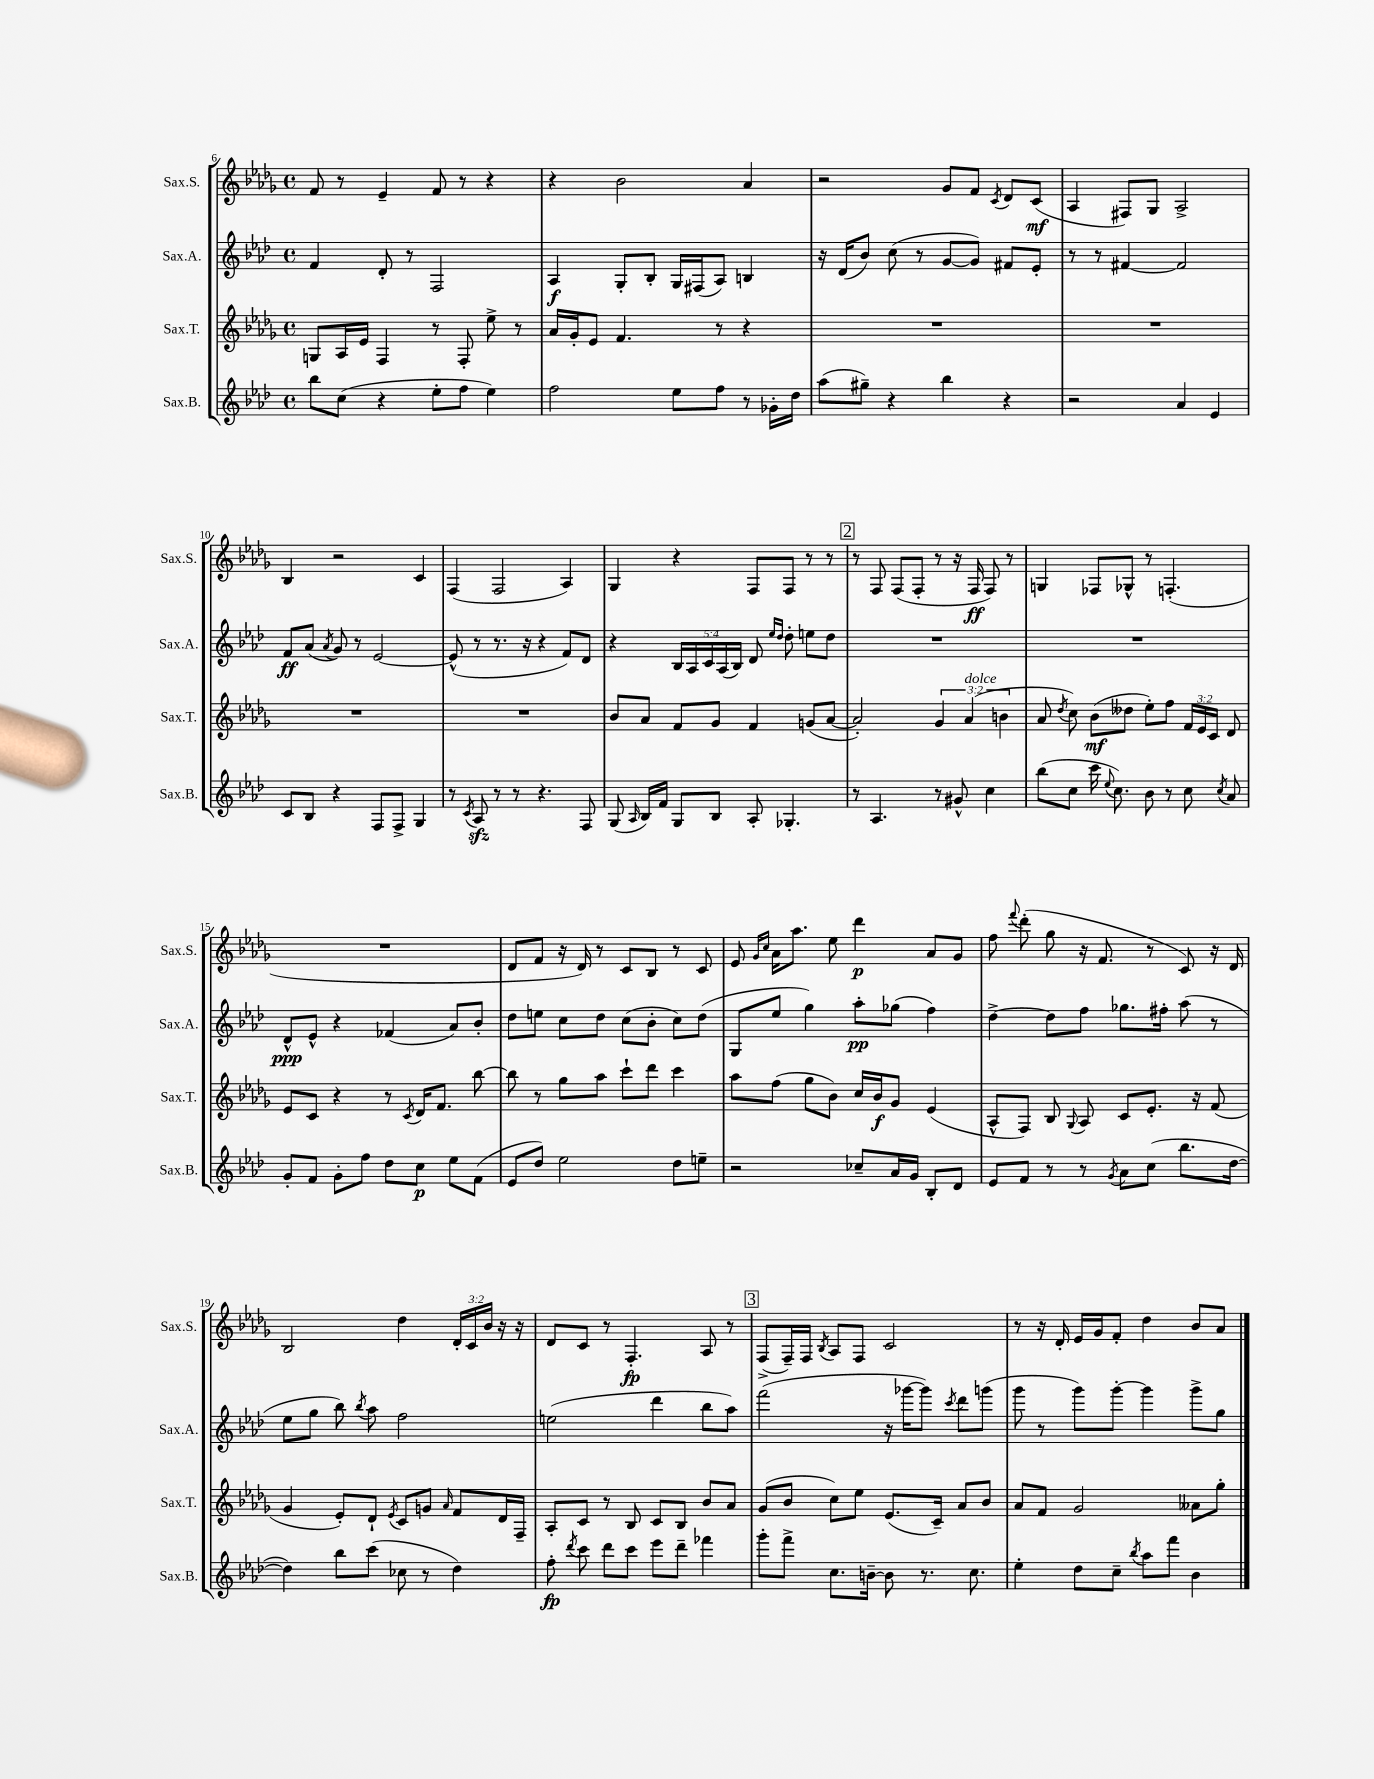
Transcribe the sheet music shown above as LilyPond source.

<<
\new StaffGroup <<
\new Staff = "s0" \with { instrumentName = "Sax.S." shortInstrumentName = "Sax.S." } {
    \clef treble \key des \major \defaultTimeSignature \time 4/4 \override Staff.TupletNumber.text = #tuplet-number::calc-fraction-text
    \autoBeamOff f'8 r8 ees'4-- f'8 r8 r4 |
    r4 bes'2 aes'4 |
    r2 ges'8[ f'8] \acciaccatura { c'8 } des'8[ c'8]\mf( |
    aes4 fis8[) ges8] aes2-> |
    bes4 r2 c'4 |
    f4( f2 aes4) |
    ges4 r4 f8[ f8] r8 r8 |
    \mark \markup { \box "2" } r8 f8 f8[( f8]-. r8 r16 f16\ff f8) r8 |
    g4 fes8[ ges8]-^ r8 f4.-.( |
    R1 |
    des'8[ f'8] r16 des'16) r8 c'8[ bes8] r8 c'8 |
    ees'8 \grace { ges'16[ c''16] } aes'16[ aes''8.] ees''8 des'''4\p aes'8[ ges'8] |
    f''8 \appoggiatura { f'''8 } des'''8-.( ges''8 r16 f'8. r8 c'8) r16 des'16 |
    bes2 des''4 \tuplet 3/2 { des'16[-. c'16 bes'16] } r16 r16 |
    des'8[ c'8] r8 f4.-.\fp aes8 r8 |
    \mark \markup { \box "3" } f8[->( f16--) f16] \acciaccatura { bes8 } aes8[ f8] c'2 |
    r8 r16 des'16-. ees'16[ ges'16 f'8]-. des''4 bes'8[ aes'8] \bar "|." |
}
\new Staff = "s1" \with { instrumentName = "Sax.A." shortInstrumentName = "Sax.A." } {
    \clef treble \key aes \major \defaultTimeSignature \time 4/4 \override Staff.TupletNumber.text = #tuplet-number::calc-fraction-text
    \autoBeamOff f'4 des'8-. r8 f2 |
    aes4\f g8[-. bes8]-. g16[ fis16( aes8]) b4 |
    r16 des'16[( bes'8]) c''8( r8 g'8[~ g'8]) fis'8[ ees'8]-. |
    r8 r8 fis'4~ fis'2 |
    f'8[\ff aes'8]( \acciaccatura { aes'8 } g'8) r8 ees'2~ |
    ees'8-^( r8 r8. r16 r4 f'8[) des'8] |
    r4 \tuplet 5/4 { bes16[ aes16 c'16 aes16( bes16]) } des'8 \grace { ees''16[ des''16] } des''8-. e''8[ des''8] |
    \mark \markup { \box "2" } R1 |
    R1 |
    des'8[-^\ppp ees'8]-^ r4 fes'4( aes'8[) bes'8]-. |
    des''8[ e''8] c''8[ des''8] c''8[( bes'8]-. c''8[) des''8]( |
    g8[ ees''8] g''4) aes''8[-.\pp ges''8]( f''4) |
    des''4~-> des''8[ f''8] ges''8.[ fis''16]-. aes''8( r8 |
    ees''8[ g''8] bes''8) \acciaccatura { bes''8 } aes''8 f''2 |
    e''2( des'''4 bes''8[ aes''8]) |
    \mark \markup { \box "3" } f'''2( r16 ges'''16[~ ges'''8]) \acciaccatura { c'''8 } des'''8[ g'''8]( |
    g'''8 r8 g'''8[) g'''8]~-. g'''4 g'''8[-> g''8] \bar "|." |
}
\new Staff = "s2" \with { instrumentName = "Sax.T." shortInstrumentName = "Sax.T." } {
    \clef treble \key des \major \defaultTimeSignature \time 4/4 \override Staff.TupletNumber.text = #tuplet-number::calc-fraction-text
    \autoBeamOff g8[ aes16 ees'16] f4 r8 f8-. ees''8-> r8 |
    aes'16[ ges'16-. ees'8] f'4. r8 r4 |
    R1 |
    R1 |
    R1 |
    R1 |
    bes'8[ aes'8] f'8[ ges'8] f'4 g'8[( aes'8]~ |
    \mark \markup { \box "2" } aes'2-.) \tuplet 3/2 { ges'4 aes'4^\markup { \italic "dolce" }( b'4 } |
    aes'8 \acciaccatura { des''8 } c''8) bes'8[\mf( deses''8] ees''8[-.) f''8] \tuplet 3/2 { f'16[ ees'16 c'16] } des'8 |
    ees'8[ c'8] r4 r8 \acciaccatura { c'8 } des'16[ f'8.] bes''8~ |
    bes''8 r8 ges''8[ aes''8] c'''8[-! des'''8] c'''4 |
    aes''8[ f''8]( ges''8[ bes'8]) c''16[ bes'16\f ges'8] ees'4( |
    aes8[-^ f8]) bes8 \appoggiatura { ges8 } aes8 c'8[ ees'8.]-. r16 f'8( |
    ges'4 ees'8[-.) des'8]-! \acciaccatura { ees'8 } c'8[ g'8] \grace { aes'16 } f'8[ des'16 f16]-- |
    aes8[-. c'8] r8 bes8 c'8[ bes8] bes'8[ aes'8] |
    \mark \markup { \box "3" } ges'8[( bes'8] c''8[) ees''8] ees'8.[( c'16]--) aes'8[ bes'8] |
    aes'8[ f'8] ges'2 aeses'8[ ges''8]-. \bar "|." |
}
\new Staff = "s3" \with { instrumentName = "Sax.B." shortInstrumentName = "Sax.B." } {
    \clef treble \key aes \major \defaultTimeSignature \time 4/4
    \autoBeamOff bes''8[ c''8]( r4 ees''8[-. f''8] ees''4) |
    f''2 ees''8[ f''8] r8 ges'16[-. des''16] |
    aes''8[( gis''8]--) r4 bes''4 r4 |
    r2 aes'4 ees'4 |
    c'8[ bes8] r4 f8[ f8]-> g4 |
    r8 \acciaccatura { c'8 } aes8\sfz r8 r8 r4. f8 |
    g8( \grace { aes16 } bes16[) f'16] g8[ bes8] aes8-. ges4.-. |
    \mark \markup { \box "2" } r8 aes4. r8 gis'8-^ c''4 |
    bes''8[( c''8] c'''16 \appoggiatura { ees''8 } c''8.) bes'8 r8 c''8 \acciaccatura { c''8 } aes'8 |
    g'8[-. f'8] g'8[-. f''8] des''8[ c''8]\p ees''8[ f'8]( |
    ees'8[ des''8]) ees''2 des''8[ e''8]-- |
    r2 ces''8[-- aes'16 g'16] bes8[-. des'8] |
    ees'8[ f'8] r8 r8 \acciaccatura { g'8 } aes'8[ c''8]( bes''8.[ des''16]~ |
    des''4) bes''8[ c'''8]( ces''8 r8 des''4) |
    f''8-.\fp \acciaccatura { des'''8 } c'''8 des'''8[ c'''8] ees'''8[ des'''8]-- fes'''4 |
    \mark \markup { \box "3" } g'''8[-. f'''8]-> c''8.[ b'16]~-- b'8 r8. c''8. |
    ees''4-. des''8[ c''8]-- \acciaccatura { bes''8 } aes''8[ f'''8] bes'4 \bar "|." |
}
>>
>>
\layout { \context { \Score currentBarNumber = #6 } }
